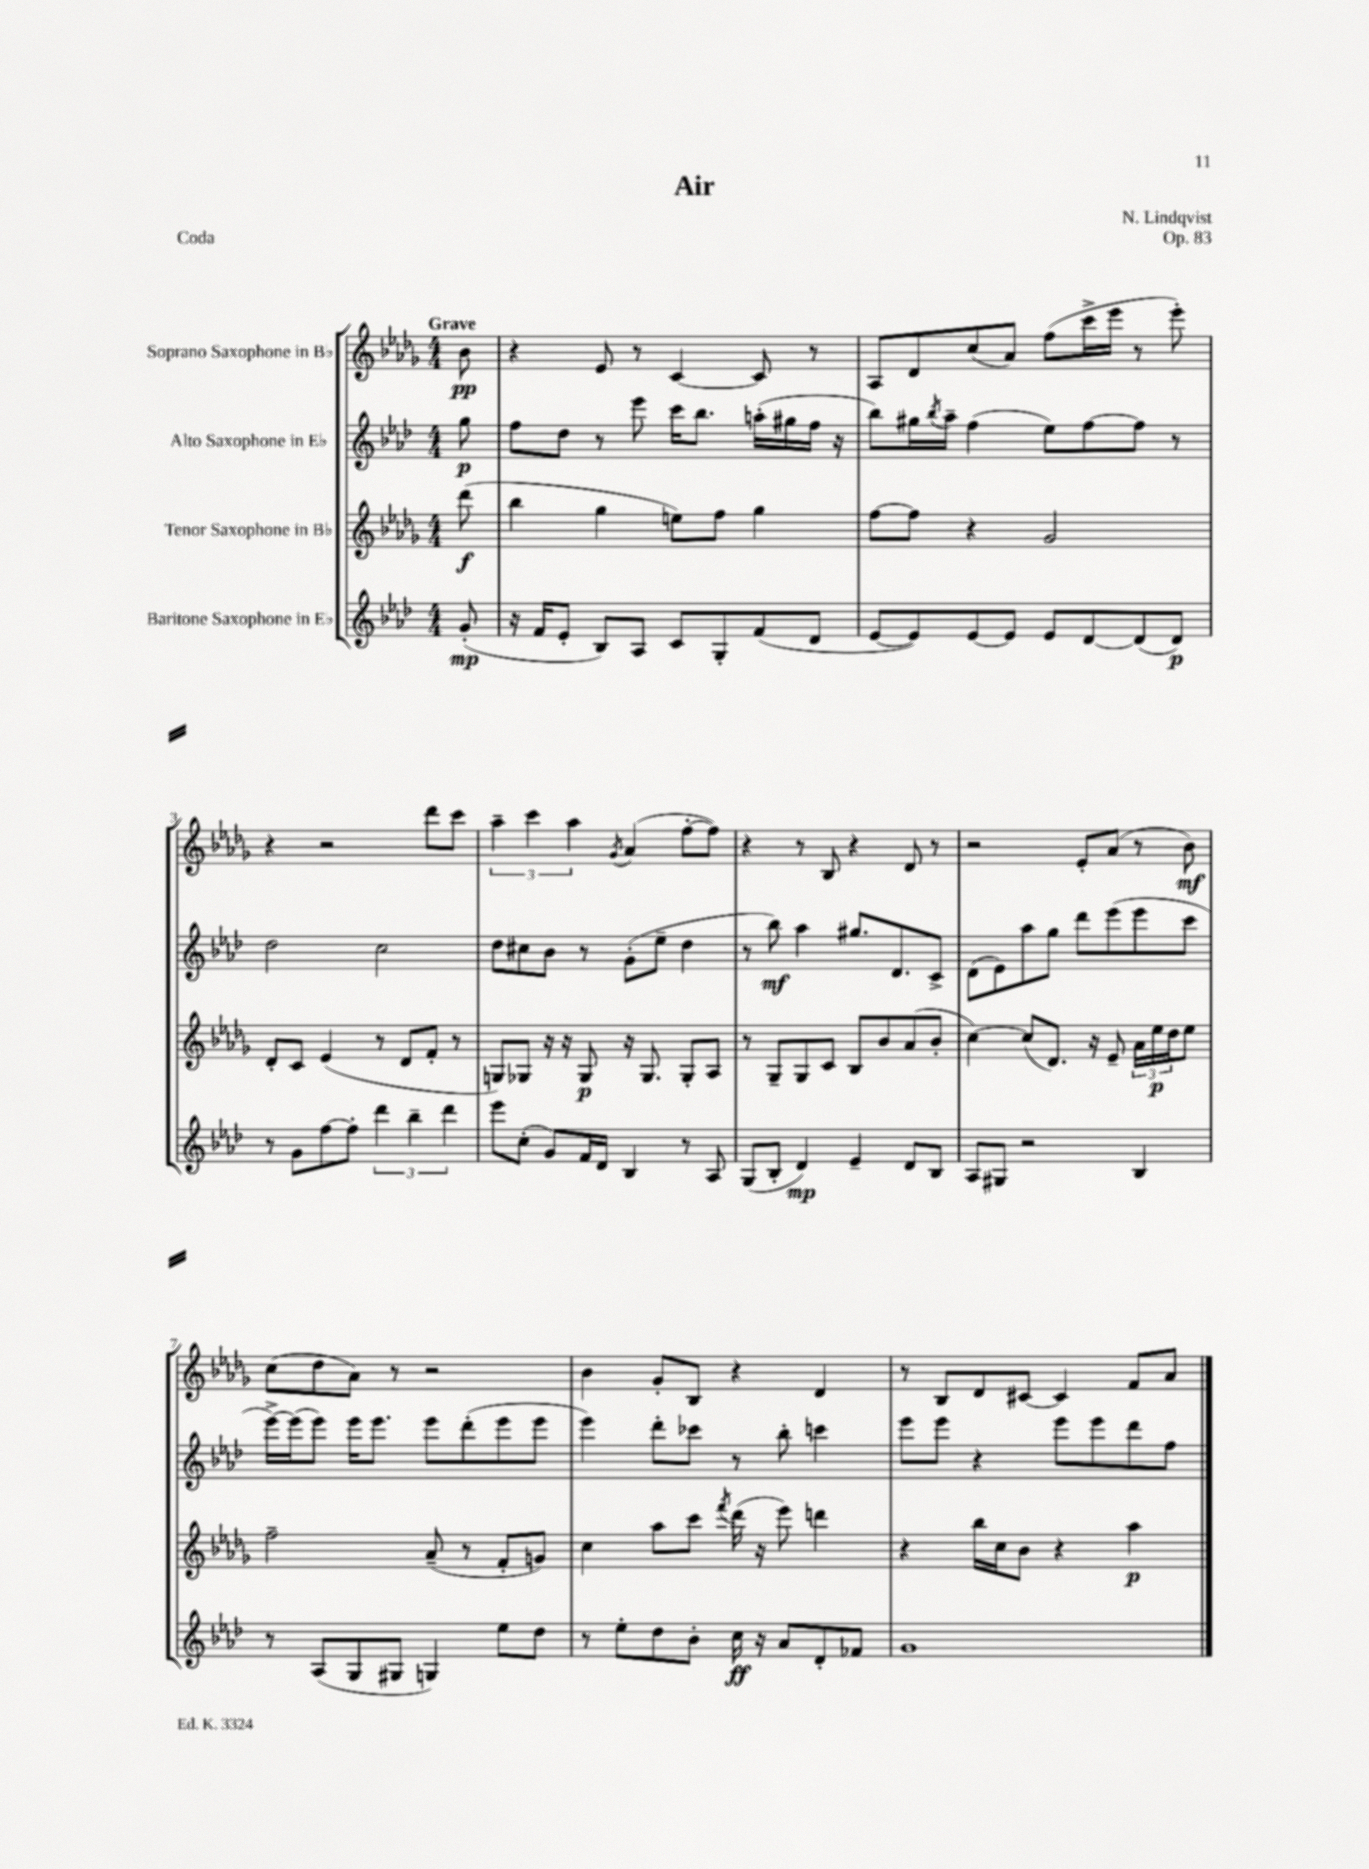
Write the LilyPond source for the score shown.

\header { title = "Air" composer = "N. Lindqvist" opus = "Op. 83" piece = "Coda" }
<<
\new StaffGroup <<
\new Staff = "s0" \with { instrumentName = "Soprano Saxophone in Bb" } {
    \clef treble \key des \major \numericTimeSignature \time 4/4 \partial 8 \tempo "Grave"
    bes'8\pp |
    r4 ees'8 r8 c'4~ c'8 r8 |
    aes8 des'8 c''8( aes'8) f''8( c'''16-> ees'''16 r8 ees'''8-.) |
    r4 r2 des'''8 c'''8 |
    \tuplet 3/2 { aes''4-- c'''4 aes''4 } \acciaccatura { ges'8 } aes'4( f''8~-. f''8) |
    r4 r8 bes8 r4 des'8 r8 |
    r2 ees'8-. aes'8( r8 bes'8\mf) |
    c''8( des''8 aes'8) r8 r2 |
    bes'4 ges'8-. bes8 r4 des'4 |
    r8 bes8 des'8 cis'8~ cis'4 f'8 aes'8 \bar "|." |
}
\new Staff = "s1" \with { instrumentName = "Alto Saxophone in Eb" } {
    \clef treble \key aes \major \numericTimeSignature \time 4/4 \partial 8
    g''8\p |
    f''8 des''8 r8 ees'''8 c'''16 bes''8. a''16-.( gis''16 f''16 r16 |
    bes''8) gis''16 \acciaccatura { bes''8 } aes''16-- f''4( ees''8) f''8~ f''8 r8 |
    des''2 c''2 |
    des''8 cis''8 bes'8 r8 g'8-.( ees''8-- des''4 |
    r8 bes''8\mf) aes''4 gis''8. des'8. c'8-> |
    des'8( ees'8) aes''8 g''8 des'''8 ees'''8( ees'''8 c'''8 |
    ees'''16~->) ees'''16( ees'''8) ees'''16 ees'''8. ees'''8 des'''8-.( ees'''8 ees'''8 |
    ees'''4) des'''8-. ces'''8 r8 bes''8-. c'''4 |
    ees'''8 ees'''8 r4 ees'''8 ees'''8 des'''8 f''8 \bar "|." |
}
\new Staff = "s2" \with { instrumentName = "Tenor Saxophone in Bb" } {
    \clef treble \key des \major \numericTimeSignature \time 4/4 \partial 8
    des'''8\f( |
    bes''4 ges''4 e''8) f''8 ges''4 |
    f''8~ f''8 r4 ges'2 |
    des'8-. c'8 ees'4( r8 des'8 f'8-. r8 |
    g8) ges8 r16 r16 ges8\p r16 ges8. ges8-. aes8 |
    r8 ges8-- ges8 c'8 bes8 bes'8 aes'8( bes'8-. |
    c''4~) c''8( des'8.) r16 ees'8-- \tuplet 3/2 { aes'16 ees''16\p des''16 } ees''8 |
    f''2-- aes'8--( r8 f'8-. g'8) |
    c''4 aes''8 c'''8 \acciaccatura { f'''8 } des'''16( r16 ees'''8) d'''4 |
    r4 bes''16 c''16 bes'8 r4 aes''4\p \bar "|." |
}
\new Staff = "s3" \with { instrumentName = "Baritone Saxophone in Eb" } {
    \clef treble \key aes \major \numericTimeSignature \time 4/4 \partial 8
    g'8-.\mp( |
    r16 f'16 ees'8-. bes8) aes8 c'8 g8-. f'8( des'8 |
    ees'8~ ees'8) ees'8~ ees'8 ees'8 des'8~ des'8( des'8\p) |
    r8 g'8 f''8~ f''8-. \tuplet 3/2 { des'''4 bes''4-- des'''4 } |
    ees'''8 c''8-.( g'8) f'16 des'16 bes4 r8 aes8 |
    g8( bes8-. des'4\mp) ees'4-- des'8 bes8 |
    aes8 gis8 r2 bes4 |
    r8 aes8( g8 gis8 g4) ees''8 des''8 |
    r8 ees''8-. des''8 bes'8-. c''16\ff r16 aes'8 des'8-. fes'8 |
    g'1 \bar "|." |
}
>>
>>
